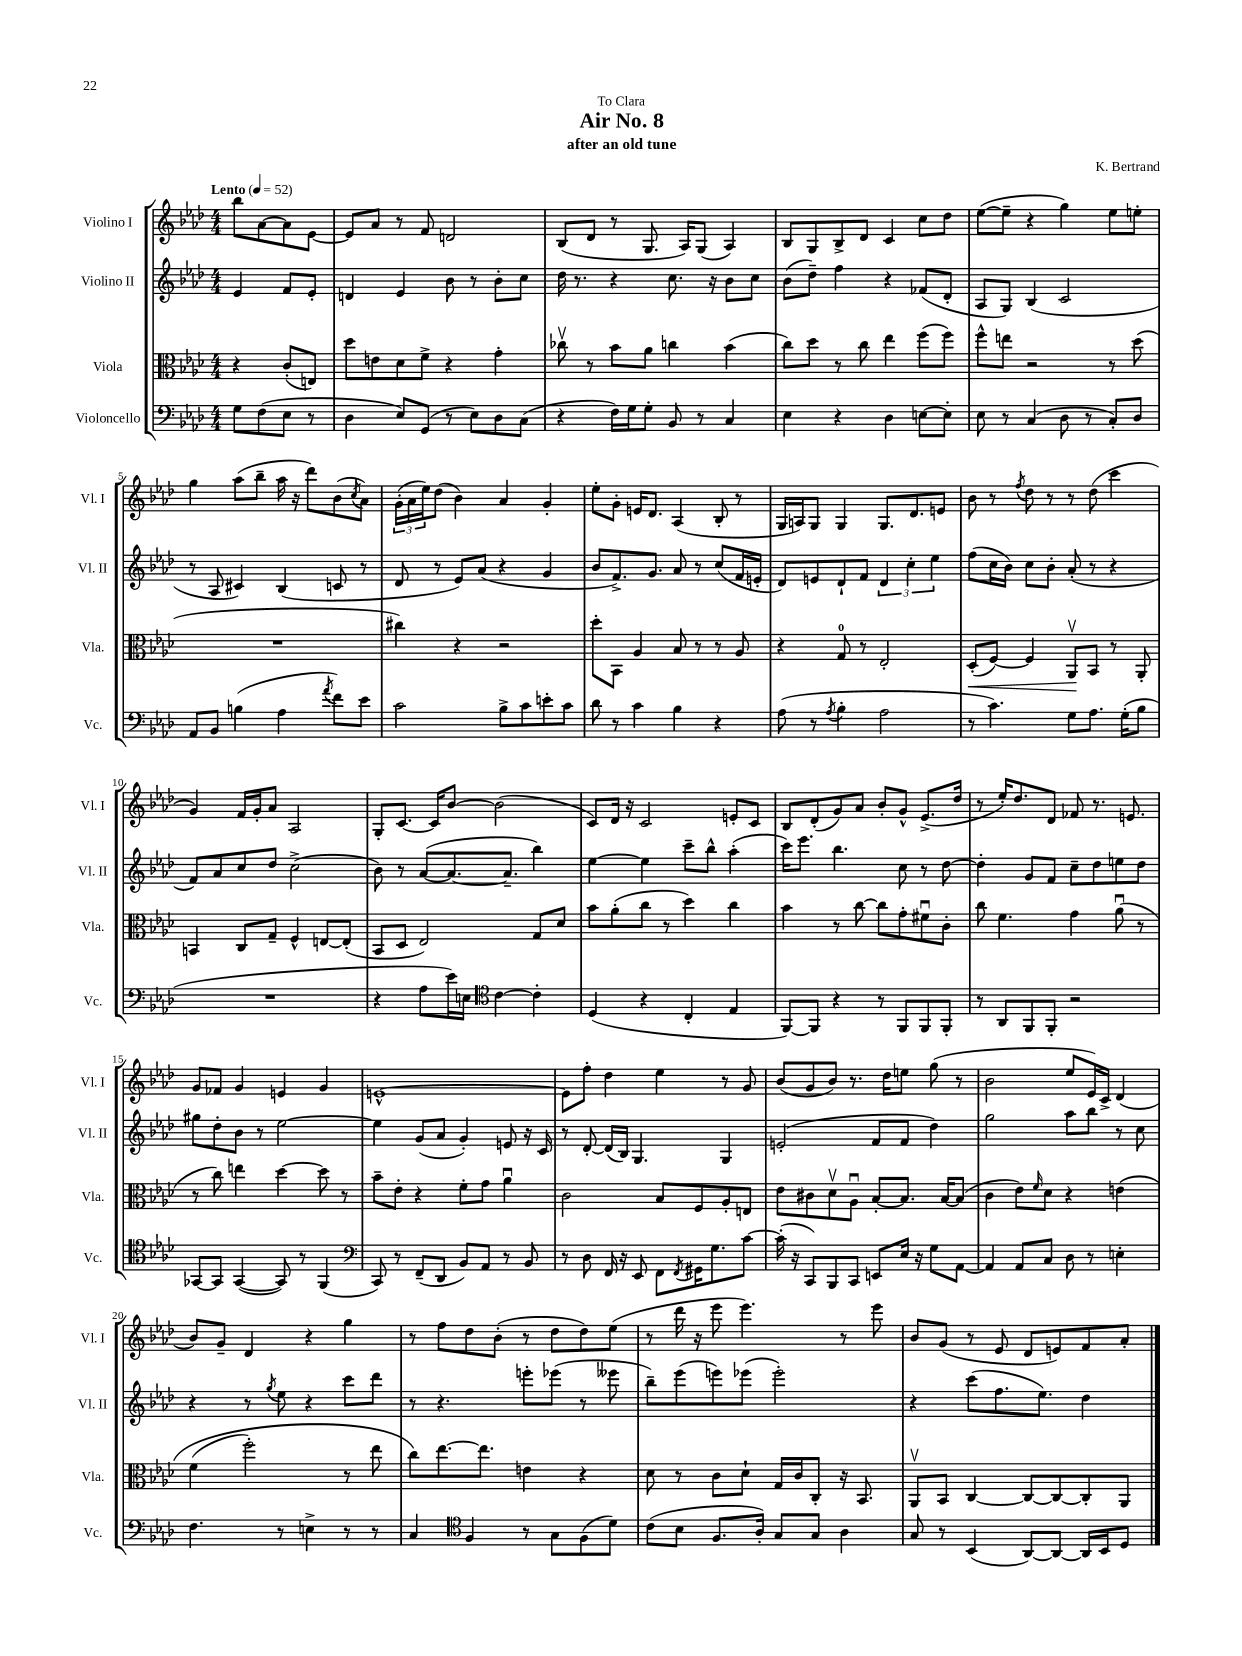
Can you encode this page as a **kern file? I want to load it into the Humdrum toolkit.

**kern	**kern	**kern	**kern
*staff4	*staff3	*staff2	*staff1
*clefF4	*clefC3	*clefG2	*clefG2
*k[b-e-a-d-]	*k[b-e-a-d-]	*k[b-e-a-d-]	*k[b-e-a-d-]
*M4/4	*M4/4	*M4/4	*M4/4
*MM52	*MM52	*MM52	*MM52
8G	4r	4e-	8bb-
(8F	.	.	[8a-
8E-	(8c'	8f	8a-]
8r	8E)	8e-'	[8e-
=	=	=	=
4D-	8dd-	4d	8e-]
.	8e	.	8a-
8E-)	8d-	4e-	8r
(8GG	8f^	.	8f
8r	4r	8b-	2d
8E-)	.	8r	.
8D-	4g'	8b-'	.
(8C	.	8cc	.
=	=	=	=
4r	8cc-v	16dd-	(8B-
.	.	8.r	.
.	8r	.	8d-
16F)	8b-	4r	8r
16G	.	.	.
8G'	8a-	.	8.G
8BB-	4cc	8.cc	.
.	.	.	16A-)
8r	.	.	(8G
.	.	16r	.
4C	(4b-	8b-	4A-)
.	.	8cc	.
=	=	=	=
4E-	8cc)	(8b-	8B-
.	8dd-	8dd-~)	8G
4r	8r	4ff	8B-^
.	8cc	.	8d-
4D-	4ee-	4r	4c
[8E	(8ff	(8f-	8cc
8E']	8ff)	8d-'	8dd-
=	=	=	=
8E-	8ff^^	8A-	([8ee-
8r	8ee	8G)	8ee-~]
(4C	2r	(4B-	4r
8D-	.	2c	4gg)
8r	.	.	.
8C')	8r	.	8ee-
8D-	(8dd-	.	8ee'
=	=	=	=
8AA-	1r	8r	4gg
8BB-	.	8A-	.
(4B	.	4c#)	(8aa-
.	.	.	8bb-~
4A-	.	(4B-	16aa-
.	.	.	16r
.	.	.	8ddd-)
8qa-	.	.	.
8f)	.	8c	(8b-
.	.	.	8qcc
8e-	.	8r	8a-)
=	=	=	=
2c	4cc#)	8d-	(24g'
.	.	.	24a-
.	.	.	24ee-)
.	.	8r	(8dd-
.	4r	8e-)	4b-)
.	.	(8a-	.
8B-^	2r	4r	4a-
8c	.	.	.
8e'	.	4g	4g'
8c	.	.	.
=	=	=	=
8d-	8dd-'	8b-	8ee-'
8r	8BB-	8.f^)	8g'
4c	4A-	.	16e
.	.	8.g	8.d-
4B-	8B-	8a-	(4A-
.	8r	8r	.
4r	8r	(8cc	8B-'
.	8A-	16f	8r
.	.	16e'	.
=	=	=	=
(8A-	4r	8d-)	16G
.	.	.	16A)
8r	.	8e	8G
8qA-	.	.	.
4B-'	8G	8d-`	4G
.	8r	8f	.
2A-	2E-'	6d-	8.G
.	.	6cc'	.
.	.	.	8.d-
.	.	6ee-	.
.	.	.	8e
=	=	=	=
8r	(8D-'	(8ff	8b-
4.c)	[8F)	16cc	8r
.	.	16b-)	.
.	.	.	8qff
.	4F]	8cc	8dd-
.	.	8b-'	8r
8G	8AA-v	(8a-'	8r
8.A-	8BB-	8r	(8dd-
.	8r	4r	4ccc
(16G'	.	.	.
8B-	8AA-'	.	.
=	=	=	=
1r	4BB	8f)	4g)
.	.	8a-	.
.	8C	8cc	16f
.	.	.	16g'
.	8G~	8dd-	8a-
.	4F^^	(2cc^	2A-
.	[8E	.	.
.	(8E']	.	.
=	=	=	=
4r	8BB-	8b-)	8G'
.	8D-	8r	[8.c
8A-	2E-)	([8a-	.
.	.	.	16c]
16e-)	.	8.a-_	[8b-
16E	.	.	.
*clefC4	*	*	*
[4c	.	.	(2b-]
.	.	8.a-~]	.
4c']	8G	4bb-)	.
.	8d-	.	.
=	=	=	=
(4D-	8b-	[4ee-	8c)
.	(8a-'	.	16d-
.	.	.	16r
4r	8cc	4ee-]	2c
.	8r	.	.
4C'	4dd-)	8ccc~	.
.	.	8bb-^^	.
4E-	4cc	(4aa-'	8e'
.	.	.	8c
=	=	=	=
[8FF)	4b-	16ccc)	8B-
.	.	8.eee-	.
8FF]	.	.	(8d-'
4r	8r	4.bb-	8g)
.	[8cc	.	8a-
8r	8cc]	.	8b-'
8FF	8g'	8cc	8g^^
8FF	8f#u	8r	(8.e-^
8FF'	8c'	[8dd-	.
.	.	.	16dd-
=	=	=	=
8r	8cc	4dd-']	8r
8AA-	4.f	.	16ee-')
.	.	.	8.dd-
8FF	.	8g	.
8FF'	.	8f	8d-
2r	4g	8cc~	8f-
.	.	8dd-	8.r
.	(8a-u	8ee	.
.	.	.	8.e
.	8r	8dd-	.
=	=	=	=
[8GG-	8r	8gg#	8g
8GG-]	8cc)	8dd-'	8f-
([4GG-	4ee	8b-	4g
.	.	8r	.
8GG-])	[4dd-	[2ee-	4e
8r	.	.	.
(4FF	8dd-]	.	4g
.	8r	.	.
=	=	=	=
*clefF4	*	*	*
8CC)	8b-~	4ee-]	[1e^^
8r	8e-'	.	.
(8FF~	4r	(8g	.
8DD-	.	8a-	.
8BB-)	8f'	4g')	.
8AA-	8g	.	.
8r	4a-u	8e	.
8BB-	.	16r	.
.	.	16c	.
=	=	=	=
8r	2c	8r	8e]
8D-	.	[8d-'	8ff'
16FF	.	(16d-]	4dd-
16r	.	16B-)	.
8EE-	.	4.G	.
8FF	8B-	.	4ee-
8qFF	.	.	.
16GG#	8F	.	.
8.G	.	.	.
.	8A-'	4G	8r
[8c	8E	.	8g
=	=	=	=
(16c']	8e-	(2e'	(8b-
16r	.	.	.
8CC)	8c#	.	8g
8BBB-	8d-v	.	8b-)
8CC	8A-u	.	8.r
8EE	[8B-'	8f	.
.	.	.	16dd-
16E-	8.B-]	8f	8ee
16r	.	.	.
8G	.	4dd-)	(8gg
.	[16B-	.	.
[8AA-	(8B-]	.	8r
=	=	=	=
4AA-]	4c	2gg	2b-
8AA-	8e-)	.	.
.	16qqf	.	.
8C	8d-	.	.
8D-	4r	8aa-	8ee-
8r	.	8bb-	16e-)
.	.	.	16c^
4E'	&(4e	8r	(4d-
.	.	8cc	.
=	=	=	=
4.F	(4f	4r	8b-)
.	.	.	8g~
.	2ff')	8r	4d-
.	.	8qgg	.
8r	.	8ee-	.
4E^	.	4r	4r
8r	8r	8ccc	4gg
8r	8ee-	8ddd-	.
=	=	=	=
4C	8cc&)	8r	8r
.	[8.ee-	4.r	8ff
*clefC4	*	*	*
4F	.	.	8dd-
.	8.ee-]	.	.
.	.	.	(8b-'
8r	4e	8eee'	8r
8G	.	(8eee-	8dd-
(8F	4r	8r	8dd-)
8d-)	.	8eee--	(8ee-
=	=	=	=
(8c	8d-	8bb-~)	8r
8B-	8r	(8eee-	16ddd-
.	.	.	16r
8.F	8c	8eee)	8eee-
.	8d-`	(8eee-	4.eee-)
16A-')	.	.	.
8G	16G	2eee-')	.
.	16c	.	.
8G	8C'	.	.
4A-	16r	.	8r
.	8.BB-	.	.
.	.	.	8eee-
=	=	=	=
8G	8AA-v	4r	8b-
8r	8BB-	.	(8g
(4BB-	[4C	(8ccc	8r
.	.	8.ff	8e-
[8AA-)	8C_	.	8d-
.	.	8.ee-)	.
8AA-_	8C_	.	8e)
16AA-]	8C']	4dd-	8f
16BB-	.	.	.
8D-	8AA-	.	8a-'
==	==	==	==
*-	*-	*-	*-
